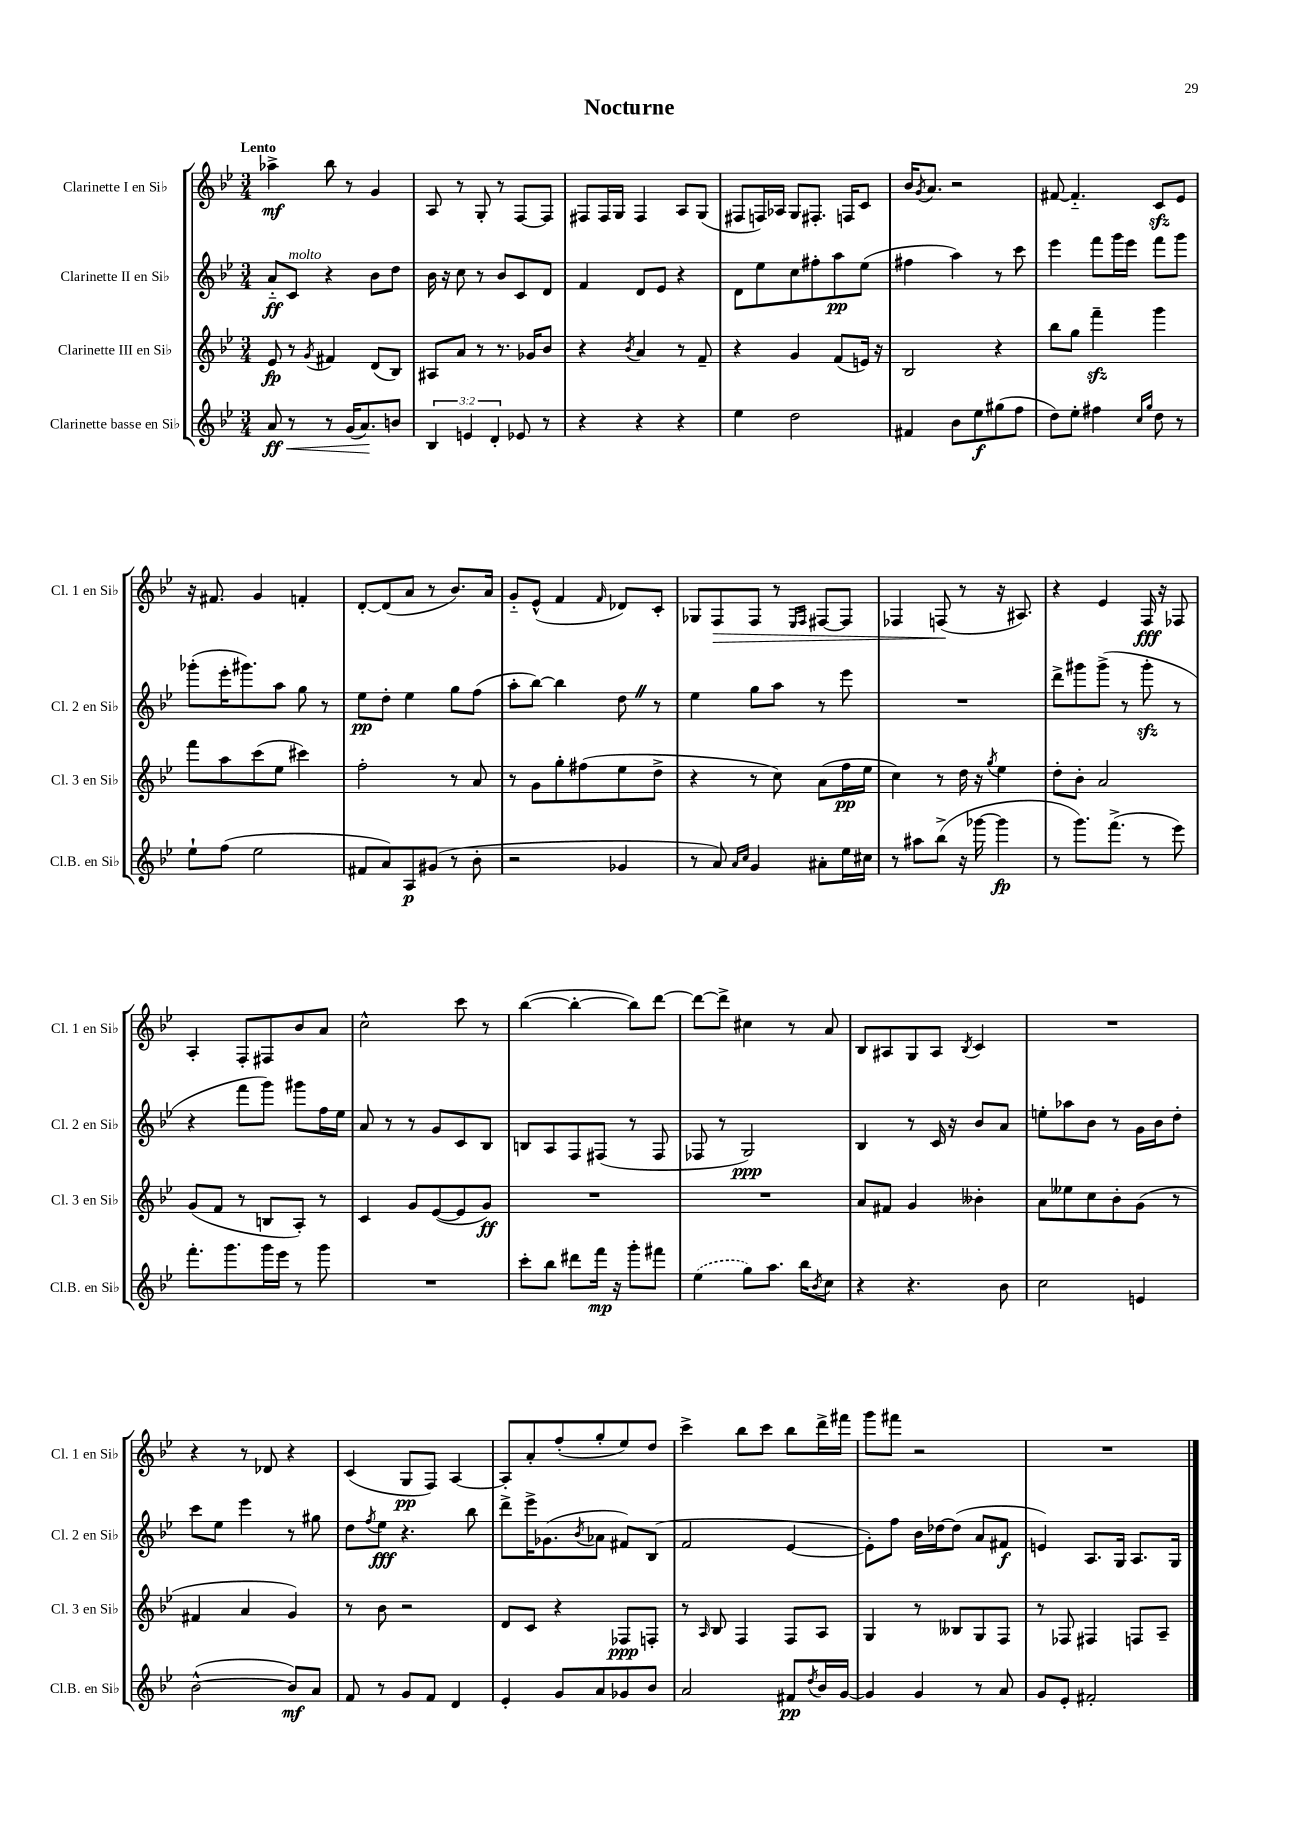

**kern	**dynam	**kern	**dynam	**kern	**dynam	**kern	**dynam
*part4	*part4	*part3	*part3	*part2	*part2	*part1	*part1
*staff4	*staff4	*staff3	*staff3	*staff2	*staff2	*staff1	*staff1
*I"Clarinette basse en Si♭	*	*I"Clarinette III en Si♭	*	*I"Clarinette II en Si♭	*	*I"Clarinette I en Si♭	*
*I'Cl.B. en Si♭	*	*I'Cl. 3 en Si♭	*	*I'Cl. 2 en Si♭	*	*I'Cl. 1 en Si♭	*
*clefG2	*	*clefG2	*	*clefG2	*	*clefG2	*
*k[b-e-]	*	*k[b-e-]	*	*k[b-e-]	*	*k[b-e-]	*
*M3/4	*	*M3/4	*	*M3/4	*	*M3/4	*
=1	=1	=1	=1	=1	=1	=1	=1
!	!	!	!	!	!	!LO:TX:a:B:t=Lento	!
!	!LO:HP:b	!	!	!	!	!	!
8a/	< ff	8e-/	fp	8a/L	ff	4aa-X^\	mf
!	!	!	!	!LO:TX:a:i:t=molto	!	!	!
8r	.	8r	.	8c/J	.	.	.
.	.	8qg/	.	.	.	.	.
8r	.	4f#X/	.	4r	.	8bb-\	.
(16g/KL	.	.	.	.	.	8r	.
8.a/)	.	.	.	.	.	.	.
.	.	(8d/L	.	8b-\L	.	4g/	.
8bn/J	[	8B-/J)	.	8dd\J	.	.	.
=2	=2	=2	=2	=2	=2	=2	=2
6B-/	.	8A#X/L	.	16b-\	.	8A/	.
.	.	.	.	16r	.	.	.
.	.	8a/J	.	8cc\	.	8r	.
6en/	.	.	.	.	.	.	.
.	.	8r	.	8r	.	8G'/	.
6d'/	.	.	.	.	.	.	.
.	.	8.r	.	8b-/L	.	8r	.
8e-X/	.	.	.	8c/	.	[8F/L	.
.	.	16g-X/KL	.	.	.	.	.
8r	.	8b-/J	.	8d/J	.	8F/J]	.
=3	=3	=3	=3	=3	=3	=3	=3
4r	.	4r	.	4f/	.	8F#X/L	.
.	.	.	.	.	.	16F#/L	.
.	.	.	.	.	.	16G/JJ	.
.	.	8qb-/	.	.	.	.	.
4r	.	4a/	.	8d/L	.	4F#/	.
.	.	.	.	8e-/J	.	.	.
4r	.	8r	.	4r	.	8A/L	.
.	.	8f~/	.	.	.	(8G/J	.
=4	=4	=4	=4	=4	=4	=4	=4
4ee-\	.	4r	.	8d\L	.	8F#X/L	.
.	.	.	.	8ee-\	.	16Fn/L)	.
.	.	.	.	.	.	16A-X/JJ	.
2dd\	.	4g/	.	8cc\	.	8G/L	.
.	.	.	.	8ff#X'\	.	8.F#X'/J	.
.	.	(8f/L	.	8aa\	pp	.	.
.	.	.	.	.	.	16Fn/KL	.
.	.	16en/Jk)	.	(8ee-\J	.	8c/J	.
.	.	16r	.	.	.	.	.
=5	=5	=5	=5	=5	=5	=5	=5
4f#X/	.	2B-/	.	4ff#X\	.	16b-/KL	.
.	.	.	.	.	.	8qg/	.
.	.	.	.	.	.	8.a/J	.
8b-\L	.	.	.	4aa\)	.	2r	.
8ee-\	f	.	.	.	.	.	.
(8gg#X\	.	4r	.	8r	.	.	.
8ff\J	.	.	.	8ccc\	.	.	.
=6	=6	=6	=6	=6	=6	=6	=6
8dd\L)	.	8bb-\L	.	4eee-\	.	[8f#X/	.
8ee-'\J	.	8gg\J	.	.	.	4.f#/]	.
4ff#X\	.	4fffzz~\	.	8fff\L	.	.	.
.	.	.	.	16ggg\L	.	.	.
.	.	.	.	16eee-\JJ	.	.	.
16qqcc/LL	.	.	.	.	.	.	.
16qqgg/JJ	.	.	.	.	.	.	.
8dd\	.	4ggg\	.	8fff\L	.	8czz/L	.
8r	.	.	.	8ggg\J	.	8e-/J	.
!!LO:LB:g=z
=7	=7	=7	=7	=7	=7	=7	=7
8ee-`\L	.	8fff\L	.	(8ggg-X'\L	.	16r	.
.	.	.	.	.	.	8.f#X/	.
(8ff\J	.	8aa\	.	16eee-'\K	.	.	.
.	.	.	.	8.ggg#X\)	.	.	.
2ee-\	.	(8ccc\	.	.	.	4g/	.
.	.	8ee-\J	.	8aa\J	.	.	.
.	.	4ccc#X\)	.	8gg\	.	4fn'/	.
.	.	.	.	8r	.	.	.
=8	=8	=8	=8	=8	=8	=8	=8
8f#X/L	.	2ff'\	.	8ee-\L	pp	[8d'/L	.
8a/)	.	.	.	8dd'\J	.	(8d/]	.
8A/	p	.	.	4ee-\	.	8a/J	.
(8g#X/J	.	.	.	.	.	8r	.
8r	.	8r	.	8gg\L	.	8.b-/L)	.
8b-'\	.	8a/	.	(8ff\J	.	.	.
.	.	.	.	.	.	16a/Jk	.
=9	=9	=9	=9	=9	=9	=9	=9
2r	.	8r	.	8aa'\L	.	8g/L	.
.	.	8g\L	.	[8bb-\J)	.	(8e-^^/J	.
.	.	8gg'\	.	4bb-\]	.	4f/	.
.	.	(8ff#X\	.	.	.	.	.
.	.	.	.	.	.	16qqf/	.
4g-X/	.	8ee-\	.	8ddZ\	.	8d-X/L)	.
.	.	8dd^\J	.	8r	.	8c'/J	.
=10	=10	=10	=10	=10	=10	=10	=10
8r	.	4r	.	4ee-\	.	8G-X/L	.
!	!	!	!	!	!	!	!LO:HP:b
8a/)	.	.	.	.	.	8F/	>
16qqa/LL	.	.	.	.	.	.	.
16qqcc/JJ	.	.	.	.	.	.	.
4g/	.	8r	.	8gg\L	.	8F/J	.
.	.	8cc\)	.	8aa\J	.	8r	.
.	.	.	.	.	.	16qqE-/LL	.
.	.	.	.	.	.	16qqF/JJ	.
8a#X'\L	.	(8a\L	.	8r	.	[8F#X/L	.
16ee-\L	.	16ff\L	pp	8eee-\	.	8F#/J]	.
16cc#X\JJ	.	16ee-\JJ	.	.	.	.	.
=11	=11	=11	=11	=11	=11	=11	=11
8r	.	4cc\)	.	2.r	.	4F-X/	.
8aa#X\L	.	.	.	.	.	.	.
(8bb-^\J	.	8r	.	.	.	(8Fn/	.
16r	.	16dd\	.	.	.	8r	]
[16ggg-X\	.	16r	.	.	.	.	.
.	.	8qgg/	.	.	.	.	.
4ggg-\]	fp	4ee-\	.	.	.	16r	.
.	.	.	.	.	.	8.A#X/)	.
=12	=12	=12	=12	=12	=12	=12	=12
8r	.	8dd'\L	.	8ddd^\L	.	4r	.
8.ggg\L)	.	8b-'\J	.	8ggg#X\	.	.	.
.	.	2a/	.	(8ggg#^\J	.	4e-/	.
(8.fff^\J	.	.	.	.	.	.	.
.	.	.	.	8r	.	.	.
8r	.	.	.	8ggg#zz'\	.	16F/	fff
.	.	.	.	.	.	16r	.
8eee-\)	.	.	.	8r	.	8F-X/	.
!!LO:LB:g=z
=13	=13	=13	=13	=13	=13	=13	=13
8.fff'\L	.	(8g/L	.	4r	.	4A'/	.
.	.	8f/J	.	.	.	.	.
8.ggg\	.	.	.	.	.	.	.
.	.	8r	.	8fff\L	.	8F'/L	.
16ggg\L	.	8Bn/L	.	8ggg\J)	.	8F#X/	.
16eee-\JJ	.	.	.	.	.	.	.
8r	.	8A'/J)	.	8ggg#X\L	.	8b-/	.
8ggg\	.	8r	.	16ff\L	.	8a/J	.
.	.	.	.	16ee-\JJ	.	.	.
=14	=14	=14	=14	=14	=14	=14	=14
2.r	.	4c/	.	8a/	.	2cc^^\	.
.	.	.	.	8r	.	.	.
.	.	8g/L	.	8r	.	.	.
.	.	([8e-/	.	8g/L	.	.	.
.	.	8e-/]	.	8c/	.	8ccc\	.
.	.	8g/J)	ff	8B-/J	.	8r	.
=15	=15	=15	=15	=15	=15	=15	=15
8ccc'\L	.	2.r	.	8Bn/L	.	([4bb-\	.
8bb-\J	.	.	.	8A/	.	.	.
8ddd#X\L	.	.	.	8F/	.	4bb-'\_	.
16fff\Jk	mp	.	.	(8F#X/J	.	.	.
16r	.	.	.	.	.	.	.
8ggg'\L	.	.	.	8r	.	8bb-\L])	.
8fff#X\J	.	.	.	8F#/	.	[8ddd\J	.
=16	=16	=16	=16	=16	=16	=16	=16
(4ee-\	.	2.r	.	8F-X/	.	8ddd\L_	.
.	.	.	.	8r	.	8ddd^\J]	.
8gg\L)	.	.	.	2G/)	ppp	4cc#X\	.
8.aa\J	.	.	.	.	.	.	.
.	.	.	.	.	.	8r	.
16bb-\KL	.	.	.	.	.	.	.
8qb-/	.	.	.	.	.	.	.
8cc\J	.	.	.	.	.	8a/	.
=17	=17	=17	=17	=17	=17	=17	=17
4r	.	8a/L	.	4B-/	.	8B-/L	.
.	.	8f#X/J	.	.	.	8A#X/	.
4.r	.	4g/	.	8r	.	8G/	.
.	.	.	.	16c/	.	8A#/J	.
.	.	.	.	16r	.	.	.
.	.	.	.	.	.	8qB-/	.
.	.	4b--X'\	.	8b-/L	.	4c/	.
8b-\	.	.	.	8a/J	.	.	.
=18	=18	=18	=18	=18	=18	=18	=18
2cc\	.	8a\L	.	8een'\L	.	2.r	.
.	.	8ee--X\	.	8aa-X\	.	.	.
.	.	8cc\	.	8b-\J	.	.	.
.	.	8b-'\	.	8r	.	.	.
4en/	.	(8g\J	.	16g\LL	.	.	.
.	.	.	.	16b-\J	.	.	.
.	.	8r	.	8dd'\J	.	.	.
!!LO:LB:g=z
=19	=19	=19	=19	=19	=19	=19	=19
([2b-^^\	.	4f#X/	.	8ccc\L	.	4r	.
.	.	.	.	8ee-\J	.	.	.
.	.	4a/	.	4eee-\	.	8r	.
.	.	.	.	.	.	8d-X/	.
8b-/L])	mf	4g/)	.	8r	.	4r	.
8a/J	.	.	.	8gg#X\	.	.	.
=20	=20	=20	=20	=20	=20	=20	=20
8f/	.	8r	.	8dd\L	.	(4c/	.
.	.	.	.	8qff/	.	.	.
8r	.	8b-\	.	8ee-\J	fff	.	.
8g/L	.	2r	.	4.r	.	8G/L	pp
8f/J	.	.	.	.	.	8F/J)	.
4d/	.	.	.	.	.	[4A/	.
.	.	.	.	8bb-\	.	.	.
=21	=21	=21	=21	=21	=21	=21	=21
4e-'/	.	8d/L	.	8ddd^\L	.	8A'/L]	.
.	.	8c/J	.	16eee-^\K	.	8a'/	.
.	.	.	.	(8.g-X\	.	.	.
8g/L	.	4r	.	.	.	(8ff'/	.
.	.	.	.	8qb-/	.	.	.
8a/	.	.	.	8a-X\J	.	8gg'/	.
8g-X/	.	8F-X/L	ppp	8f#X/L)	.	8ee-/)	.
8b-/J	.	8Fn'/J	.	(8B-/J	.	8dd/J	.
=22	=22	=22	=22	=22	=22	=22	=22
2a/	.	8r	.	2f/	.	4ccc^\	.
.	.	16qqA/	.	.	.	.	.
.	.	8B-/	.	.	.	.	.
.	.	4F/	.	.	.	8bb-\L	.
.	.	.	.	.	.	8ccc\J	.
8f#X/L	pp	8F/L	.	[4e-/	.	8bb-\L	.
8qdd/	.	.	.	.	.	.	.
16b-/L	.	8A/J	.	.	.	16ddd^\L	.
[16g/JJ	.	.	.	.	.	16fff#X\JJ	.
=23	=23	=23	=23	=23	=23	=23	=23
4g/]	.	4G/	.	8e-'\L])	.	8ggg\L	.
.	.	.	.	8ff\J	.	8fff#X\J	.
4g/	.	8r	.	16b-\LL	.	2r	.
.	.	.	.	[16dd-X\J	.	.	.
.	.	8B--X/L	.	(8dd-\J]	.	.	.
8r	.	8G/	.	8a/L	.	.	.
8a/	.	8F/J	.	8f#X/J	f	.	.
=24	=24	=24	=24	=24	=24	=24	=24
8g/L	.	8r	.	4en/)	.	2.r	.
8e-'/J	.	8F-X/	.	.	.	.	.
2f#X'/	.	4F#X/	.	8.A/L	.	.	.
.	.	.	.	16G/Jk	.	.	.
.	.	8Fn/L	.	8.A/L	.	.	.
.	.	8A~/J	.	.	.	.	.
.	.	.	.	16G/Jk	.	.	.
==	==	==	==	==	==	==	==
*-	*-	*-	*-	*-	*-	*-	*-
